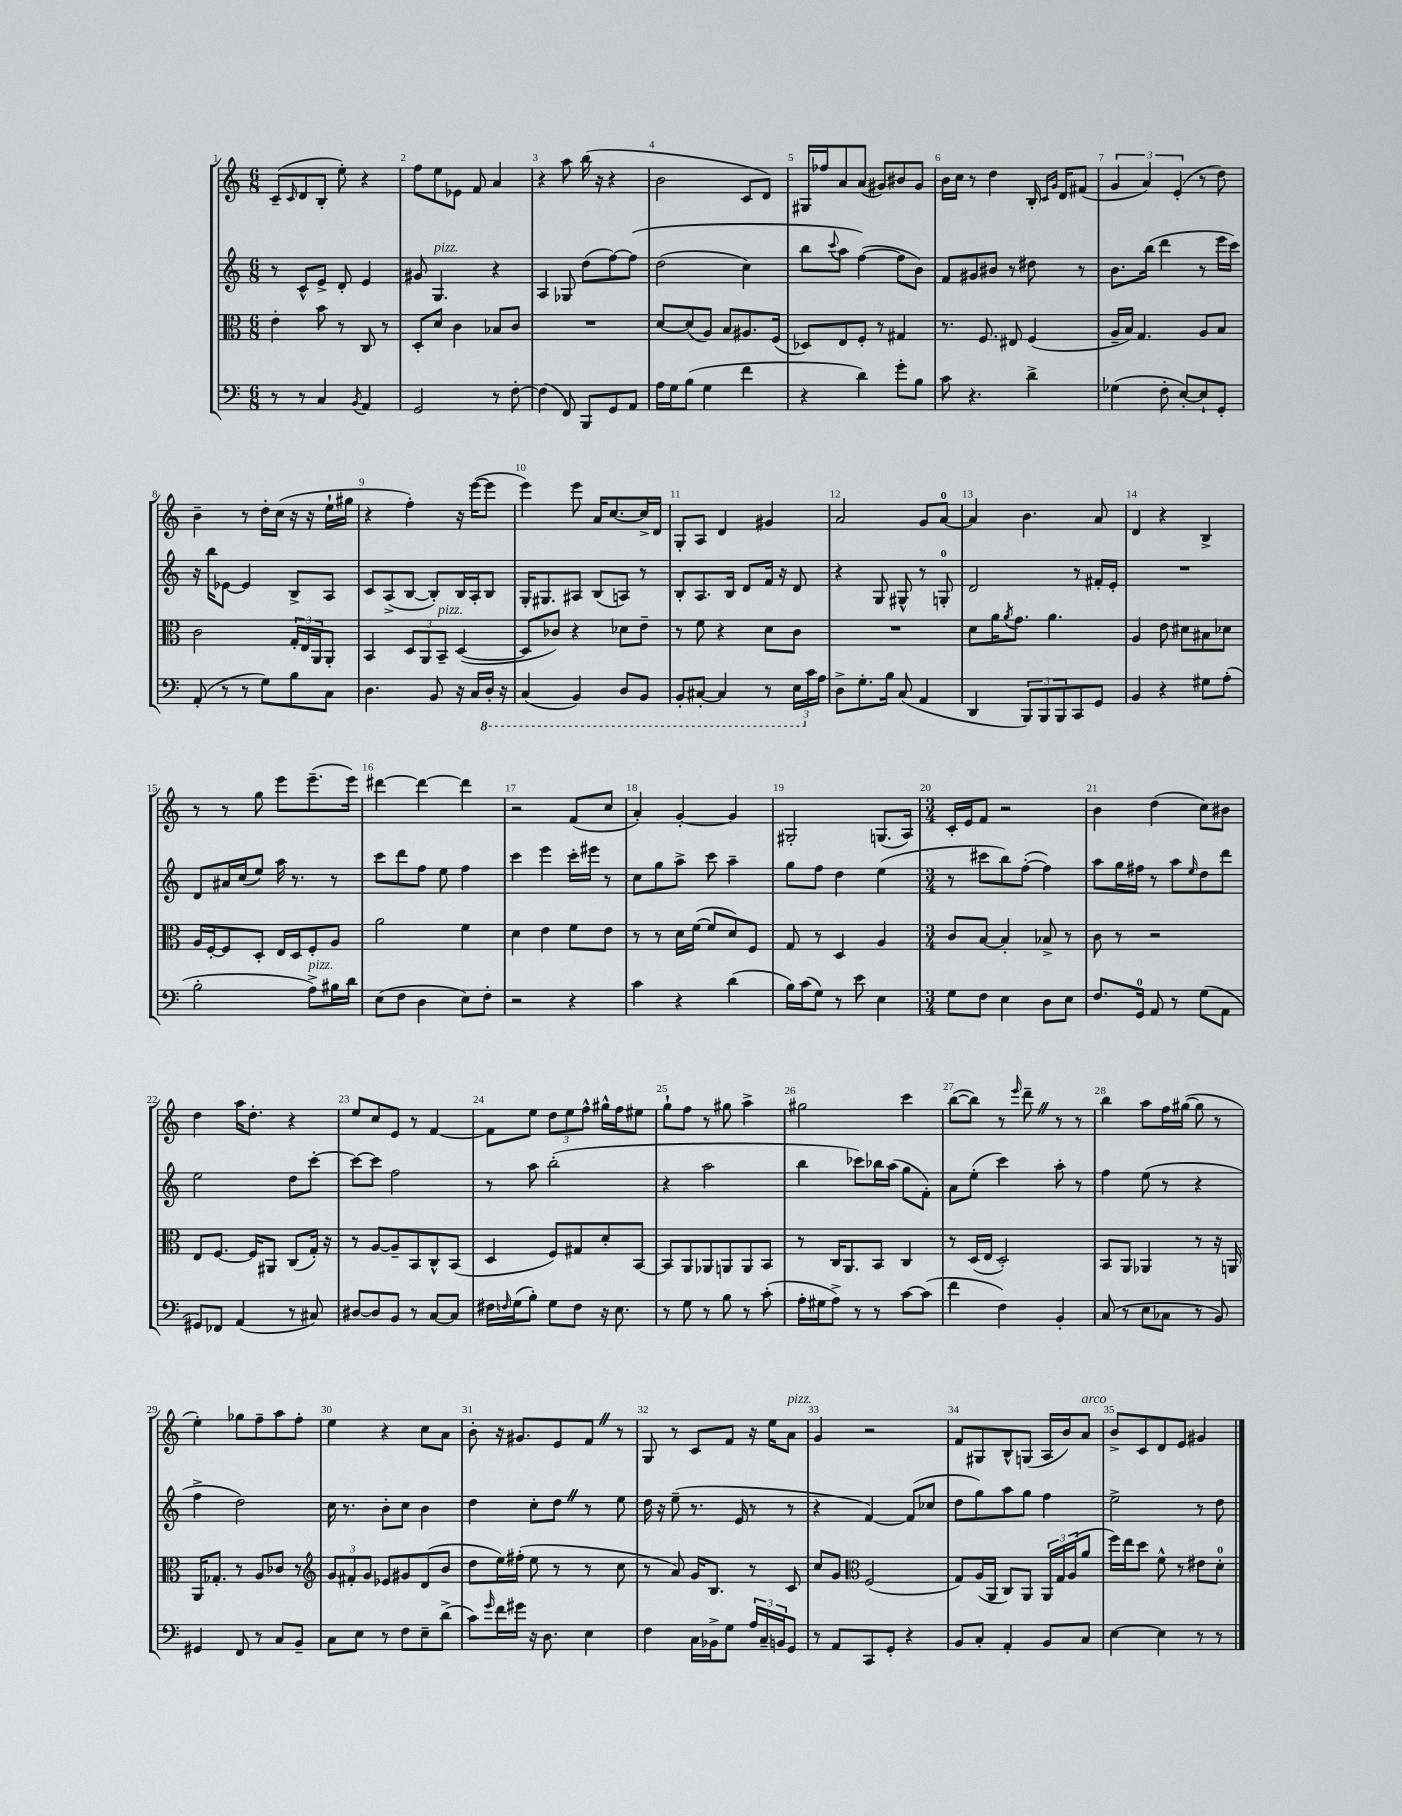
<<
\new StaffGroup <<
\new Staff = "s0" {
    \clef treble \key c \major \numericTimeSignature \time 6/8
    c'8--( \grace { c'16 } d'8 b8-. e''8-.) r4 |
    f''8 e''8 ees'8 f'8 a'4 |
    r4 a''8 b''16( r16 r4 |
    b'2 c'8 d'8) |
    gis16 fes''16 a'8 a'8( gis'8) bis'8 gis'8 |
    b'16 c''16 r8 d''4 b16-. \grace { c'16 g'16 } d'16 fis'8( |
    \tuplet 3/2 { g'4 a'4) e'4-.( } r8 d''8) |
    b'4-- r8 d''16-. c''16( r16 r16 e''16-! gis''16 |
    r4 f''4-.) r16 e'''16~( e'''8 |
    e'''4) e'''8 a'16 c''8.~ c''16-> d'16 |
    g8-. a8 d'4 gis'4 |
    a'2 g'8 a'8-0~ |
    a'4 b'4. a'8 |
    d'4 r4 b4-> |
    r8 r8 g''8 e'''8 e'''8.--( e'''16) |
    dis'''4~ dis'''4~ dis'''4 |
    r2 f'8( c''8 |
    a'4-.) g'4~-. g'4 |
    gis2-. g8.( a16) |
    \numericTimeSignature \time 3/4 c'16-. e'16 f'8 r2 |
    b'4 d''4( c''8) bis'8 |
    d''4 a''16 d''8.-. r4 |
    e''8 c''8 e'8 r8 f'4~ |
    f'8 e''8 \tuplet 3/2 { d''8 e''8 f''8-^ } gis''16-^ f''16 eis''8 |
    g''8-! f''8 r8 gis''8 a''4-> |
    gis''2 c'''4 |
    b''8~( b''8) r8 \grace { e'''16 } d'''8-- \once \override BreathingSign.text = \markup { \musicglyph "scripts.caesura.straight" } \breathe r8 r8 |
    b''4 a''8 f''16 gis''16~( gis''8 r8 |
    e''4-.) ges''8 f''8-- a''8 f''8-. |
    e''4 r4 c''8 a'8 |
    b'8-. r16 gis'8. e'8 f'8 \once \override BreathingSign.text = \markup { \musicglyph "scripts.caesura.straight" } \breathe r8 |
    g8 r8 c'8 f'8 r16 e''16 a'8^\markup { \italic "pizz." } |
    g'4 r2 |
    f'8 gis8 b8-^ g8( a16 b'16) a'8^\markup { \italic "arco" } |
    b'8-> c'8 d'8 e'8 gis'4 \bar "|." |
}
\new Staff = "s1" {
    \clef treble \key c \major \numericTimeSignature \time 6/8
    r8 c'8-^ e'8-> d'8-. e'4 |
    gis'8 g4.^\markup { \italic "pizz." } r4 |
    a4 ges8 d''8( f''8~) f''8\( |
    d''2( c''4) |
    b''8 \appoggiatura { c'''8 } a''8 f''4~(\) f''8 b'8) |
    f'8 gis'8 bis'8 r8 dis''8 r8 |
    b'8. b''16( d'''4 r8 e'''16 c'''16) |
    r16 b''16 ees'8~ ees'4 b8-> a8 |
    c'8 a8->( b8~ b8-.) b16 a16-. b8 |
    g16-. gis8. ais8 b8( a8) r8 |
    b8-. a8. b16 d'8 f'16 r16 d'8 |
    r4 g8 gis8-^ r8 g8-0-. |
    d'2 r8 fis'16-. e'16-. |
    R2. |
    d'8 ais'16 c''16( e''8) a''16 r8. r8 |
    c'''8 d'''8 f''8 e''8 f''4 |
    c'''4 e'''4 c'''16-. eis'''16 r8 |
    c''8 g''8 a''8-> c'''8 a''4-- |
    g''8 f''8 d''4 e''4( |
    \numericTimeSignature \time 3/4 r8 cis'''8 b''8) f''8~-.( f''4) |
    a''8 g''16 fis''16 r8 a''8 \grace { e''16 } d''8 d'''8 |
    e''2 d''8 c'''8~-. |
    c'''8~ c'''8 f''2 |
    r8 a''8 b''2-.( |
    r4 a''2 |
    b''4 ces'''8) bes''16 a''16( g''8 f'8-.) |
    a'8 e''8-.( c'''4) a''8-. r8 |
    f''4 e''8( r8 r4 |
    f''4-> d''2) |
    c''16 r8. b'8-. c''8 b'4 |
    d''4 c''8-. d''8 \once \override BreathingSign.text = \markup { \musicglyph "scripts.caesura.straight" } \breathe r8 e''8 |
    d''16 r16 e''8--( r8. e'16 r8 r8 |
    r4 f'4~) f'8( ces''8 |
    d''8 g''8) a''8 g''8 f''4 |
    e''2-> r8 d''8 \bar "|." |
}
\new Staff = "s2" {
    \clef alto \key c \major \numericTimeSignature \time 6/8
    e'4-. b'8 r8 c8 r8 |
    d8-. d'8 c'4 bes8 c'8 |
    R2. |
    d'8~ d'8( a8) b8 ais8. f16( |
    des8) e8 f8-. r8 gis4 |
    r8. f8. eis8 f4( |
    a16-- b16) g4. a8 b8 |
    c'2 \tuplet 3/2 { g16-. e16 a,16 } a,8-. |
    b,4 \tuplet 3/2 { d8 a,8 b,8--^\markup { \italic "pizz." } } d4~( |
    d8 ces'8) r4 des'8 e'8-- |
    r8 f'8 r4 d'8 c'8 |
    R2. |
    d'8 a'16 \acciaccatura { a'8 } g'8. a'4. |
    a4 e'8 dis'8 bis8 des'8 |
    a16 f16~-. f8 d8-. e16 d16 f8-. a8 |
    a'2 f'4 |
    d'4 e'4 f'8 e'8 |
    r8 r8 d'16 f'16~( f'8 d'8) f8 |
    g8 r8 d4 a4 |
    \numericTimeSignature \time 3/4 c'8 b8~ b4-. bes8-> r8 |
    c'8 r8 r2 |
    e8 f8.~ f16 ais,8 c8( g16-.) r16 |
    r8 a8~ a8-- b,8 c8-^ b,8( |
    d4 f8) gis8 d'8-. b,8~ |
    b,8 a,8 aes,8 a,8 a,8 b,8 |
    r8 c16 a,8. b,8 c4 |
    r8 d16( e16 d2-.) |
    b,8 a,8 aes,4 r8 r16 a,16 |
    a,16 ges8.-. r8 a8 ces'8 r8 |
    \clef treble \tuplet 3/2 { g'8 fis'8-. g'8 } ees'8 gis'8 d'8( b'8 |
    d''8 e''16) fis''16-.( e''8 r8 r8 c''8 |
    r8 a'8) g'16 b8. r8 c'8 |
    c''8 g'8 \clef alto f2( |
    g8) a16( a,16 c8) a,8 \tuplet 3/2 { a,16 g16 a16( } a'8 |
    f''16) e''16 d''8 f'8-^ r8 eis'8 d'8-0-. \bar "|." |
}
\new Staff = "s3" {
    \clef bass \key c \major \numericTimeSignature \time 6/8
    r8 r8 c4 \acciaccatura { b,8 } a,4 |
    g,2 r8 f8~-. |
    f4( f,8) b,,8 g,8 a,8 |
    a16 g16 b8( g4 f'4 |
    r4 d'4) g'8-. b8 |
    c'8 r4. d'4-> |
    ges4( f8-. e8~-.) e8-! g,8-. |
    a,8-.( r8 r8 g8) b8 c8 |
    d4. b,8 r16 c16 \ottava #-1 d,16-. r16 |
    c,4( b,,4) d,8 b,,8 |
    b,,8-. cis,8~-. cis,4 r8 \tuplet 3/2 { e,16 \ottava #0 c'16 a16 } |
    d8-> g8.-. b16 c8( a,4 |
    d,4 \tuplet 3/2 { b,,8) b,,8 b,,8 } c,8 g,8 |
    b,4 r4 gis8 a8-.( |
    b2-. a8->^\markup { \italic "pizz." }) bis16 d'16 |
    e8( f8 d4 e8) f8-. |
    r2 r4 |
    c'4 r4 d'4( |
    b16) c'16( g8) r8 e'8 e4 |
    \numericTimeSignature \time 3/4 g8 f8 e4 d8 e8 |
    f8. g,16-0 a,8 r8 g8( a,8 |
    gis,8) fes,8 a,4( r8 cis8) |
    dis8~ dis8 b,8 r8 c8~ c8 |
    fis16 \grace { f16 } g16( b8-.) g8 f8 r16 e8. |
    r8 g8 r8 b8 r8 c'8-.( |
    a16-. gis16 a8->) r8 r8 c'8~ c'8( |
    f'4 f4) b,4-. |
    c8( r8 e8 ces8 r8 b,8) |
    gis,4 f,8 r8 c8 b,8-- |
    c8 e8 r8 f8 e8-- d'8->( |
    c'8) \grace { g'16 } f'16 gis'16 r16 d8. e4 |
    f4 c16 bes,16-> g8 \tuplet 3/2 { a16 c16-- b,16 } g,8 |
    r8 a,8 c,8 g,8-. r4 |
    b,8 c8-. a,4-. b,8 c8 |
    e4~ e4 r8 r8 \bar "|." |
}
>>
>>
\layout { \context { \Score \override BarNumber.break-visibility = ##(#f #t #t) barNumberVisibility = #all-bar-numbers-visible } }
